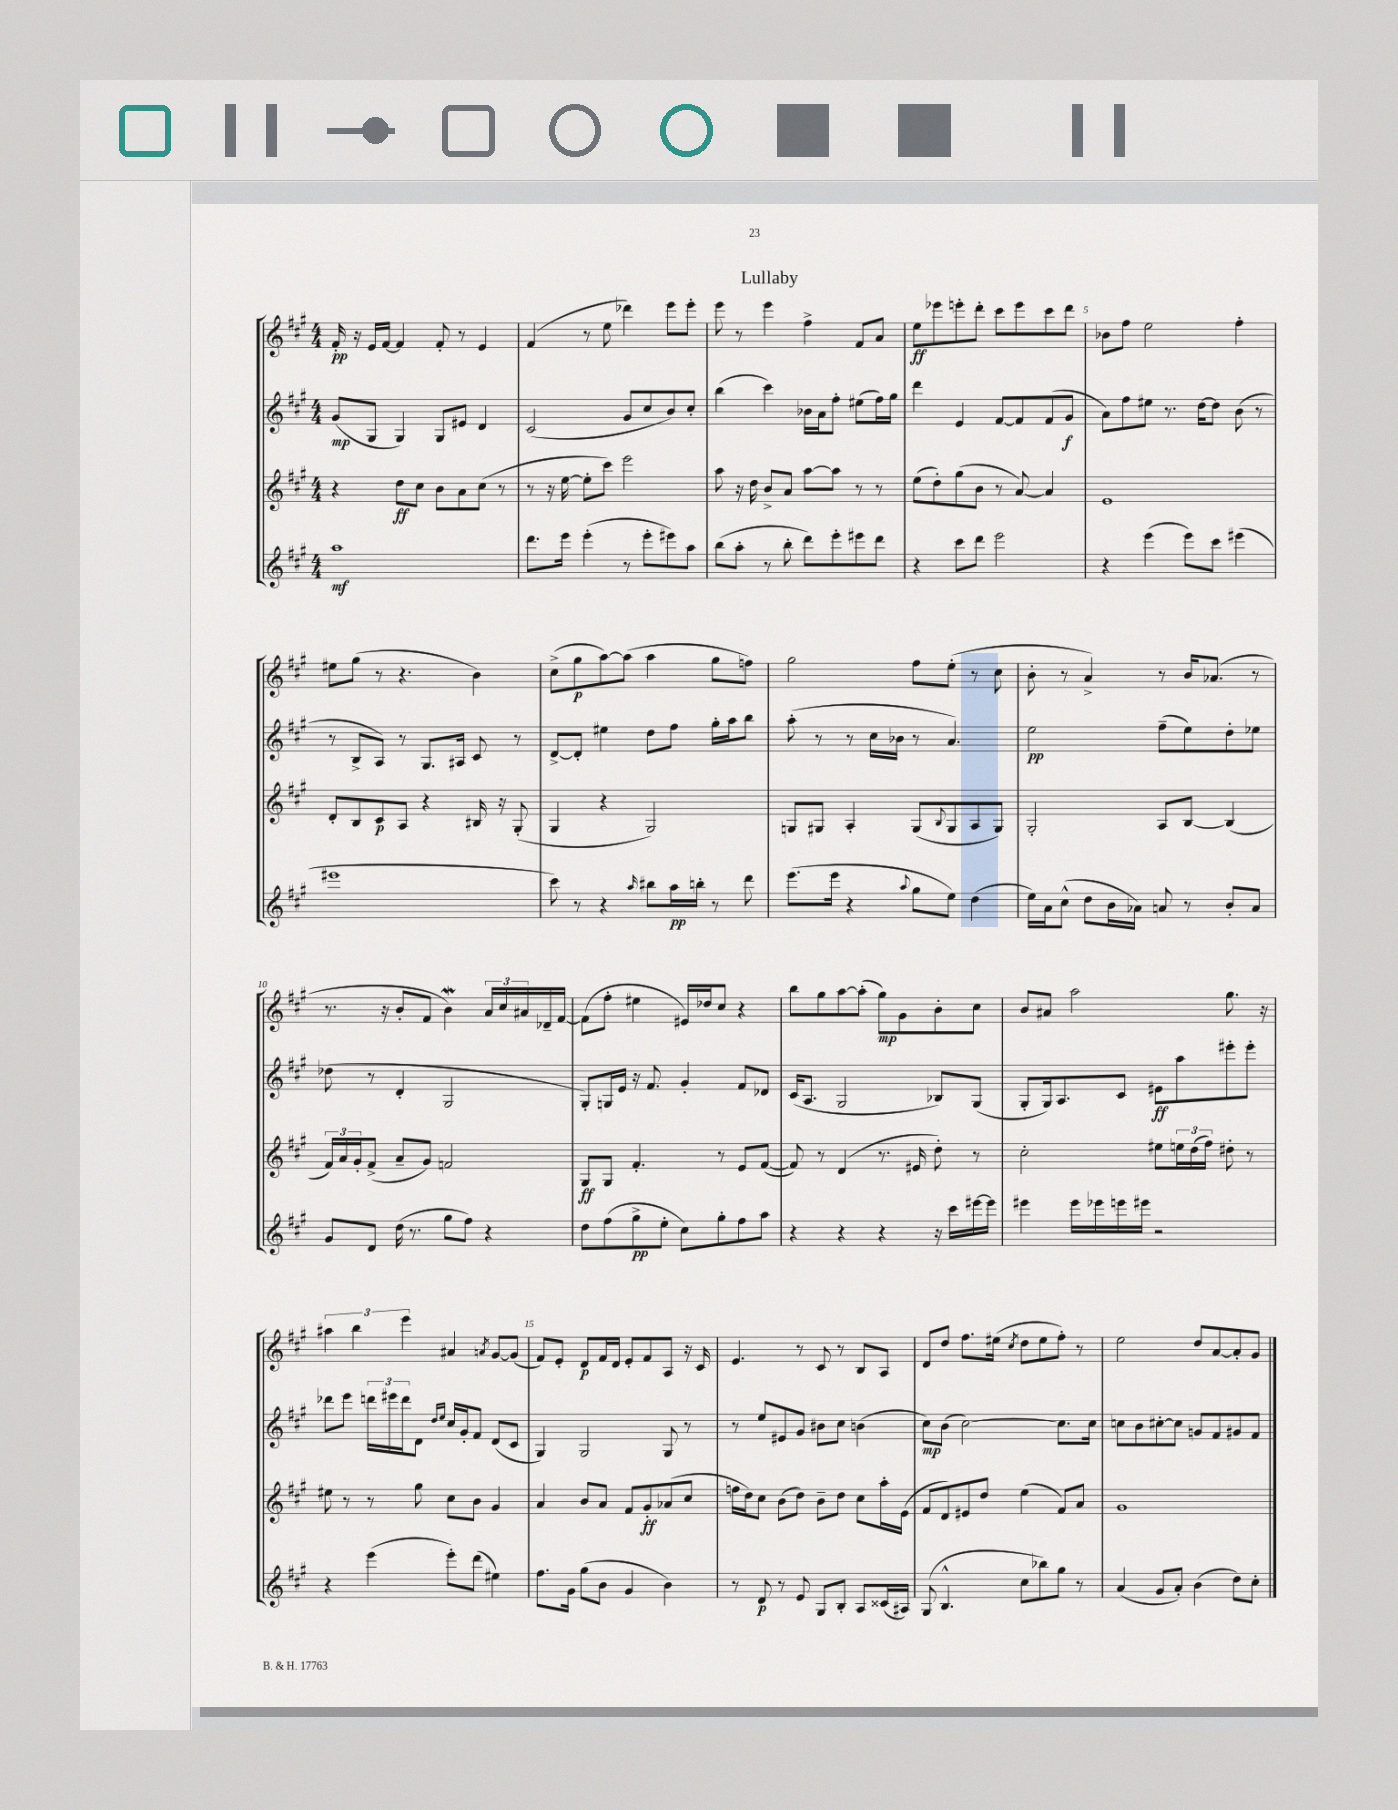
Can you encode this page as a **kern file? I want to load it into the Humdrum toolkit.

**kern	**kern	**kern	**kern
*staff4	*staff3	*staff2	*staff1
*clefG2	*clefG2	*clefG2	*clefG2
*k[f#c#g#]	*k[f#c#g#]	*k[f#c#g#]	*k[f#c#g#]
*M4/4	*M4/4	*M4/4	*M4/4
1aa	4r	(8g#	16f#'
.	.	.	16r
.	.	8G#	16e
.	.	.	[16f#
.	8dd	4G#)	4f#]
.	8cc#	.	.
.	8b	8G#	8f#'
.	8a	8e#	8r
.	(8cc#	4d	4e
.	8r	.	.
=	=	=	=
8.ddd	8r	(2c#	(4f#
.	16r	.	.
16eee	[16ee	.	.
(4eee'	8ee']	.	8r
.	8ccc#)	.	8ee
8r	2eee	8g#	4ddd-)
8eee'	.	8cc#	.
8eee#)	.	8b)	8eee
8aa	.	8cc#'	8eee'
=	=	=	=
(8bb	8aa	(4bb	8eee
8aa'	16r	.	8r
.	16dd	.	.
8r	8b^	4ccc#)	4eee
8bb'	8a	.	.
8ddd)	[8aa	16b-	4ff#^
.	.	16a	.
8eee'	8aa]	8ff#'	.
8eee#	8r	(8ee#	8f#
8ddd	8r	16ff#)	8a
.	.	16gg#	.
=	=	=	=
4r	(8ee	4ddd	8ee
.	8dd')	.	8eee-
8ccc#	(8gg#	4e	8eee'
8ddd	8b	.	8ddd'
2eee	8r	[8f#	8ccc#
.	[8a)	8f#]	8eee
.	4a]	(8f#	8ccc#
.	.	8g#	8ddd
=	=	=	=
4r	1e	8a)	8b-
.	.	8ff#	8ff#
(4eee	.	8ee#	2ee
.	.	8.r	.
8eee)	.	.	.
.	.	[16dd	.
8ccc#	.	8dd]	.
(4eee#	.	(8b	4ff#'
.	.	8r	.
=	=	=	=
1eee#	8d'	8r	8ee#
.	8B	8B^	(8gg#
.	8c#	8A)	8r
.	8A	8r	4.r
.	4r	8.G#	.
.	.	16A#	.
.	16B#	8c#	4b)
.	16r	.	.
.	(8G#'	8r	.
=	=	=	=
8ccc#)	4G#	[8d^	(8cc#^
8r	.	8d']	8gg#
4r	4r	4ee#	[8aa)
.	.	.	(8aa]
16qqaa	.	.	.
8bb#	2G#)	8dd	4aa
16aa	.	8ff#	.
16bb'	.	.	.
8r	.	16gg#'	8gg#
.	.	16aa	.
8ddd	.	8bb	8ff)
=	=	=	=
(8.eee	8G	(8aa'	2gg#
.	8G#	8r	.
16eee	.	.	.
4r	4A'	8r	.
.	.	16cc#	.
.	.	16b-	.
8qqaa	.	.	.
8gg#	(8G#	8r	8ff#
.	8qqB	.	.
8ee)	8G#	4.a)	(8ee'
(4dd	8A	.	8r
.	8G#)	.	8cc#
=	=	=	=
16ee)	2G#'	2ee	8b'
16a	.	.	.
(8cc#^^	.	.	8r
8dd	.	.	4a^)
16b	.	.	.
16a-)	.	.	.
8a	8A	(8ff#~	8r
8r	[8B	8ee)	16b
.	.	.	(8.a-
8b'	(4B]	8dd'	.
8a	.	8ee-	8r
=	=	=	=
8g#	24f#)	(8dd-	8.r
.	24a	.	.
.	24g#'	.	.
8d	(8f#^	8r	.
.	.	.	16r
(16dd	8a~	4d'	8b'
8.r	.	.	.
.	8g#)	.	8f#
8gg#	2f	2G#	4b)
8ff#)	.	.	.
4r	.	.	24a
.	.	.	24cc#
.	.	.	24a#
.	.	.	16d-~
.	.	.	[16f#
=	=	=	=
8dd	8G#	8G#')	(8f#]
(8ff#	8G#	16G	8ff#'
.	.	16e	.
8gg#^	4.f#'	16r	4ee#
.	.	8.f#	.
8ee'	.	.	.
8cc#)	.	4g#'	16e#)
.	.	.	16dd-
8gg#'	8r	.	8cc#
8ff#	8e	8f#	4r
8aa	([8f#	8d-	.
=	=	=	=
4r	8f#])	(16c#	8bb
.	.	8.A	.
.	8r	.	8gg#
4r	(4d	2G#	[8aa
.	.	.	(8aa']
4r	8.r	.	8gg#)
.	.	.	8g#
.	16e#	.	.
16r	8dd')	8B-)	8b'
16ccc#	.	.	.
[16eee#	8r	(8G#	8cc#
16eee#]	.	.	.
=	=	=	=
4eee#	2cc#'	8G#'	8b
.	.	16G#)	8a#
.	.	8.A	.
16eee#	.	.	2aa
16eee-	.	.	.
16eee	.	8c#	.
16eee#	.	.	.
2r	8ee#	8e#	.
.	24ee	8aa	.
.	(24dd	.	.
.	24ff#)	.	.
.	8dd#'	8eee#'	8.gg#
.	8r	8eee#'	.
.	.	.	16r
=	=	=	=
4r	8ee#	8ddd-	6aa#
.	8r	8eee	.
.	.	.	6bb
(4eee	8r	24ddd	.
.	.	24eee#	.
.	.	24ddd	6eee
.	8gg#	8d	.
.	.	16qqdd	.
.	.	16qqee	.
8eee')	8cc#	16cc#	4a#
.	.	16g#'	.
(8ddd	8b	8f#	.
.	.	.	8qa
4ee#)	4g#	(8d	[8g#
.	.	8c#	(8g#]
=	=	=	=
8.ff#	4a	4G#)	8f#)
.	.	.	8e'
16g#	.	.	.
(8gg#	8b	2G#	8d
8b	8a	.	16f#
.	.	.	16d
4g#	8f#	.	8e'
.	8g#'	.	8f#
4b)	(8a-	8G#	8A
.	8cc#	8r	16r
.	.	.	16c#
=	=	=	=
8r	16ff	8r	4.e
.	16dd)	.	.
8d	8cc#	8ee	.
8r	(8b	8e#	.
8e	8dd)	8g#	8r
8G#	8b~	8b#	8c#
8B'	8dd	8cc#	8r
8A	8cc#	(4b	8B
(16c##	16aa'	.	8A
16A#)	(16e	.	.
=	=	=	=
(8G#	8f#	8cc#)	8d
4.B^^	8d)	(8b	8dd
.	8e#	[2cc#)	8.ff#
.	8dd	.	.
.	.	.	(16ee#
.	.	.	8qcc#
8cc#	(4ee	.	8dd
8bb-)	.	.	8ee#
8gg#	8f#)	8.cc#]	8ff#')
8r	8a	.	8r
.	.	16cc#	.
=	=	=	=
(4a	1g#	8cc	2ee
.	.	8b	.
8g#	.	[8cc#'	.
8a')	.	8cc#]	.
(4b	.	8g	8dd
.	.	8f#	[8a
8dd)	.	8g#	8a']
8cc#'	.	8f#	8g#
==	==	==	==
*-	*-	*-	*-
